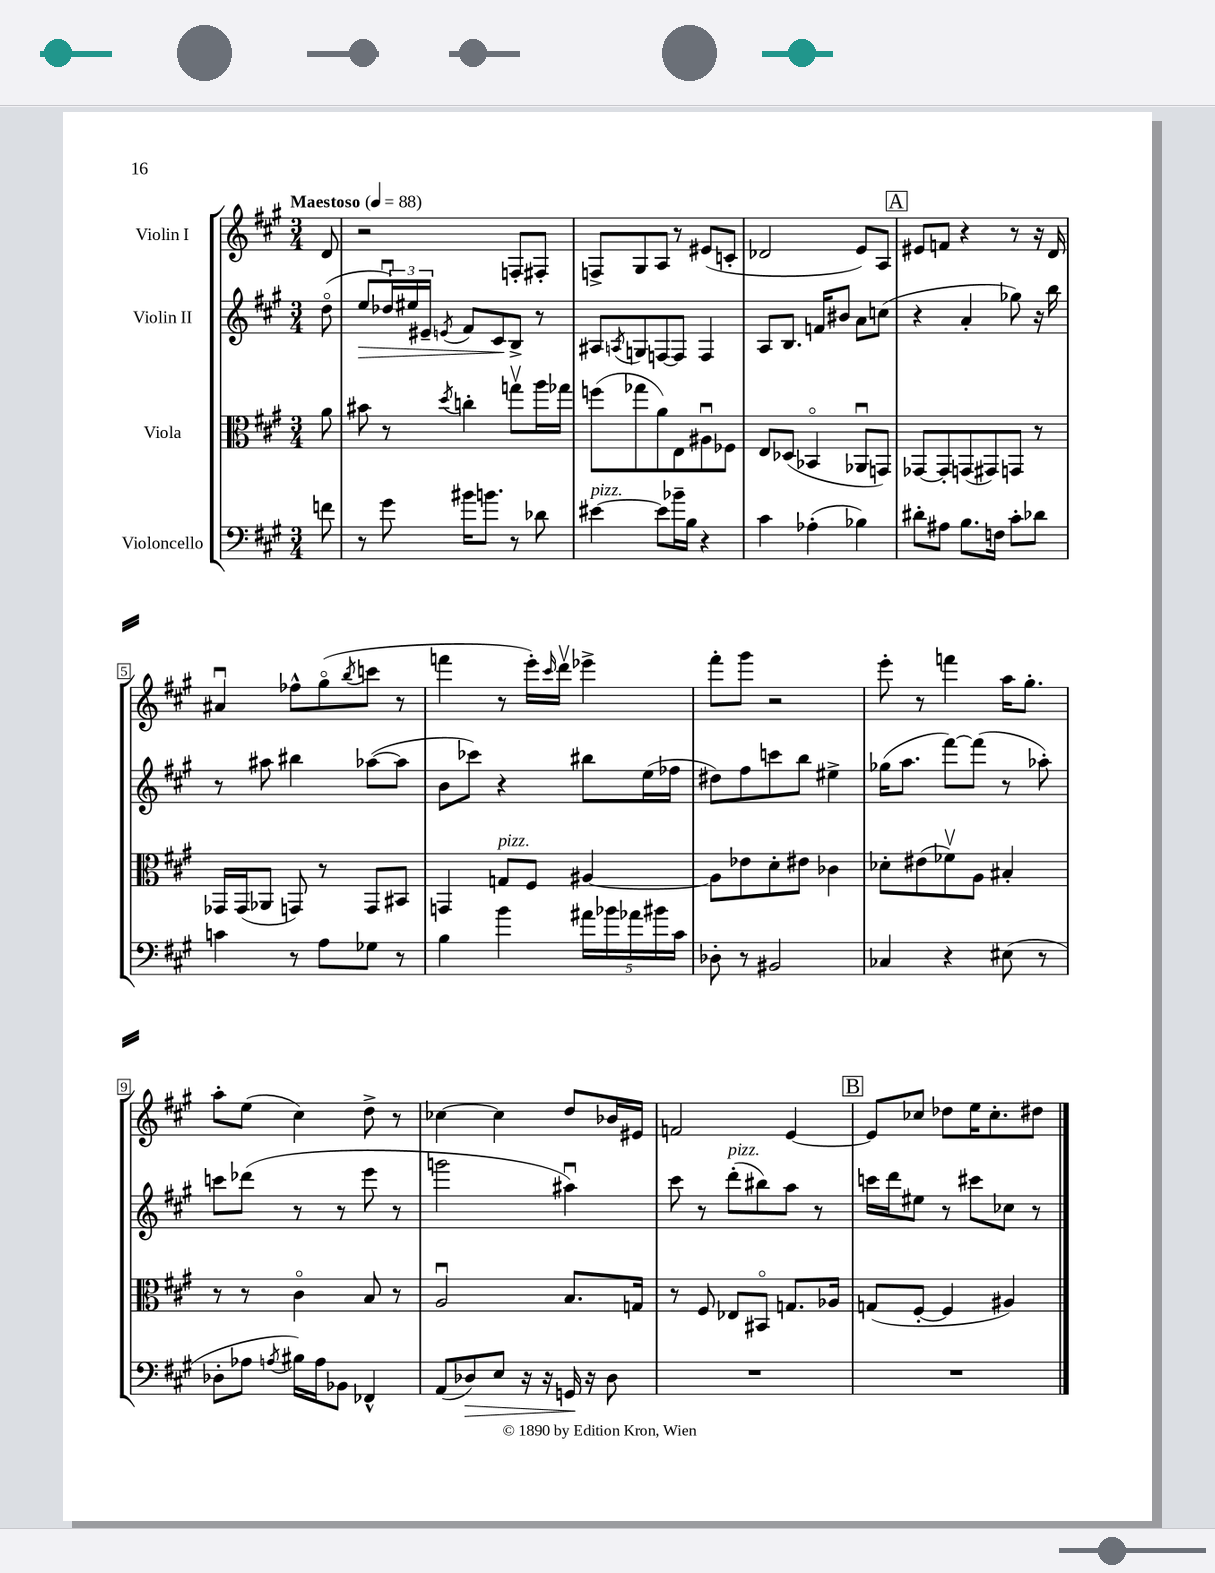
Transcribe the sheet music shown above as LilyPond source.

<<
\new StaffGroup <<
\new Staff = "s0" \with { instrumentName = "Violin I" } {
    \clef treble \key a \major \numericTimeSignature \time 3/4 \partial 8 \tempo "Maestoso" 4 = 88
    d'8 |
    r2 f8-. fis8-. |
    f8-> gis8 a8 r8 eis'8( c'8-. |
    des'2 e'8) a8 |
    \mark \markup { \box "A" } eis'8 f'8 r4 r8 r16 d'16 |
    ais'4\downbow fes''8-^ gis''8\flageolet( \acciaccatura { b''8 } c'''8 r8 |
    f'''4 r8 e'''16-.) \grace { cis'''16 } d'''16\upbow ees'''4-> |
    fis'''8-. gis'''8 r2 |
    e'''8-. r8 f'''4 a''16 gis''8.-. |
    a''8-. e''8( cis''4) d''8-> r8 |
    ces''4~ ces''4 d''8 bes'16 eis'16 |
    f'2 e'4~ |
    \mark \markup { \box "B" } e'8 ces''8 des''8 e''16 ces''8.-. dis''8 \bar "|." |
}
\new Staff = "s1" \with { instrumentName = "Violin II" } {
    \clef treble \key a \major \numericTimeSignature \time 3/4 \partial 8
    d''8\flageolet( |
    e''8\> \tuplet 3/2 { des''16\downbow) eis''16 eis'16-- } \acciaccatura { e'8 } fis'8 cis'8\! b8-> r8 |
    ais8 \acciaccatura { a8 } g8 f8~ f8 f4 |
    a8 b8. f'16 bis'8 a'8 c''8( |
    \mark \markup { \box "A" } r4 a'4-. ges''8) r16 b''16 |
    r8 ais''8 bis''4 aes''8~( aes''8 |
    b'8 ces'''8) r4 bis''8 e''16( fes''16 |
    dis''8) fis''8 c'''8 b''8 eis''4-> |
    ges''16( a''8. fis'''8~) fis'''8( r8 aes''8-.) |
    c'''8 des'''8( r8 r8 e'''8 r8 |
    g'''2 ais''4\downbow) |
    cis'''8 r8 d'''8-.^\markup { \italic "pizz." }( bis''8) a''8 r8 |
    \mark \markup { \box "B" } c'''16 d'''16 eis''8 r8 cis'''8 ces''8 r8 \bar "|." |
}
\new Staff = "s2" \with { instrumentName = "Viola" } {
    \clef alto \key a \major \numericTimeSignature \time 3/4 \partial 8
    a'8 |
    bis'8 r8 \acciaccatura { d''8 } c''4-. g''8\upbow a''16 ges''16 |
    f''8( ges''8 a'8) e8 ais8\downbow fes8 |
    e8 des8( bes,4\flageolet aes,8\downbow g,8) |
    \mark \markup { \box "A" } ges,8~ ges,8-. g,8( gis,8) g,8 r8 |
    ges,16 ges,16( aes,8 g,8) r8 g,8 bis,8 |
    g,4 g8^\markup { \italic "pizz." } fis8 ais4~ |
    ais8 ees'8 d'8-. eis'8 ces'4 |
    des'8-. eis'8( fes'8\upbow) a8 bis4-. |
    r8 r8 cis'4\flageolet b8 r8 |
    a2\downbow b8. g16 |
    r8 fis8 ees8 bis,8\flageolet g8. aes16 |
    \mark \markup { \box "B" } g8( fis8~-. fis4 ais4) \bar "|." |
}
\new Staff = "s3" \with { instrumentName = "Violoncello" } {
    \clef bass \key a \major \numericTimeSignature \time 3/4 \partial 8
    f'8 |
    r8 gis'8 bis'16 b'8. r8 des'8 |
    eis'4~^\markup { \italic "pizz." } eis'8 bes'16-- b16 r4 |
    cis'4 aes4-.( bes4) |
    \mark \markup { \box "A" } dis'8-. ais8 b8. f16 cis'8-. des'8 |
    c'4 r8 a8 ges8 r8 |
    b4 b'4 \tuplet 5/4 { ais'16 bes'16 aes'16 bis'16 cis'16 } |
    des8-. r8 bis,2 |
    ces4 r4 eis8( r8 |
    des8-. aes8 \acciaccatura { a8 } bis16) a16 bes,8 fes,4-^ |
    a,8( des8\>) e8 r16 r16 g,16\! r16 des8 |
    R2. |
    \mark \markup { \box "B" } R2. \bar "|." |
}
>>
>>
\layout { \context { \Score \override BarNumber.stencil = #(make-stencil-boxer 0.1 0.3 ly:text-interface::print) } }
